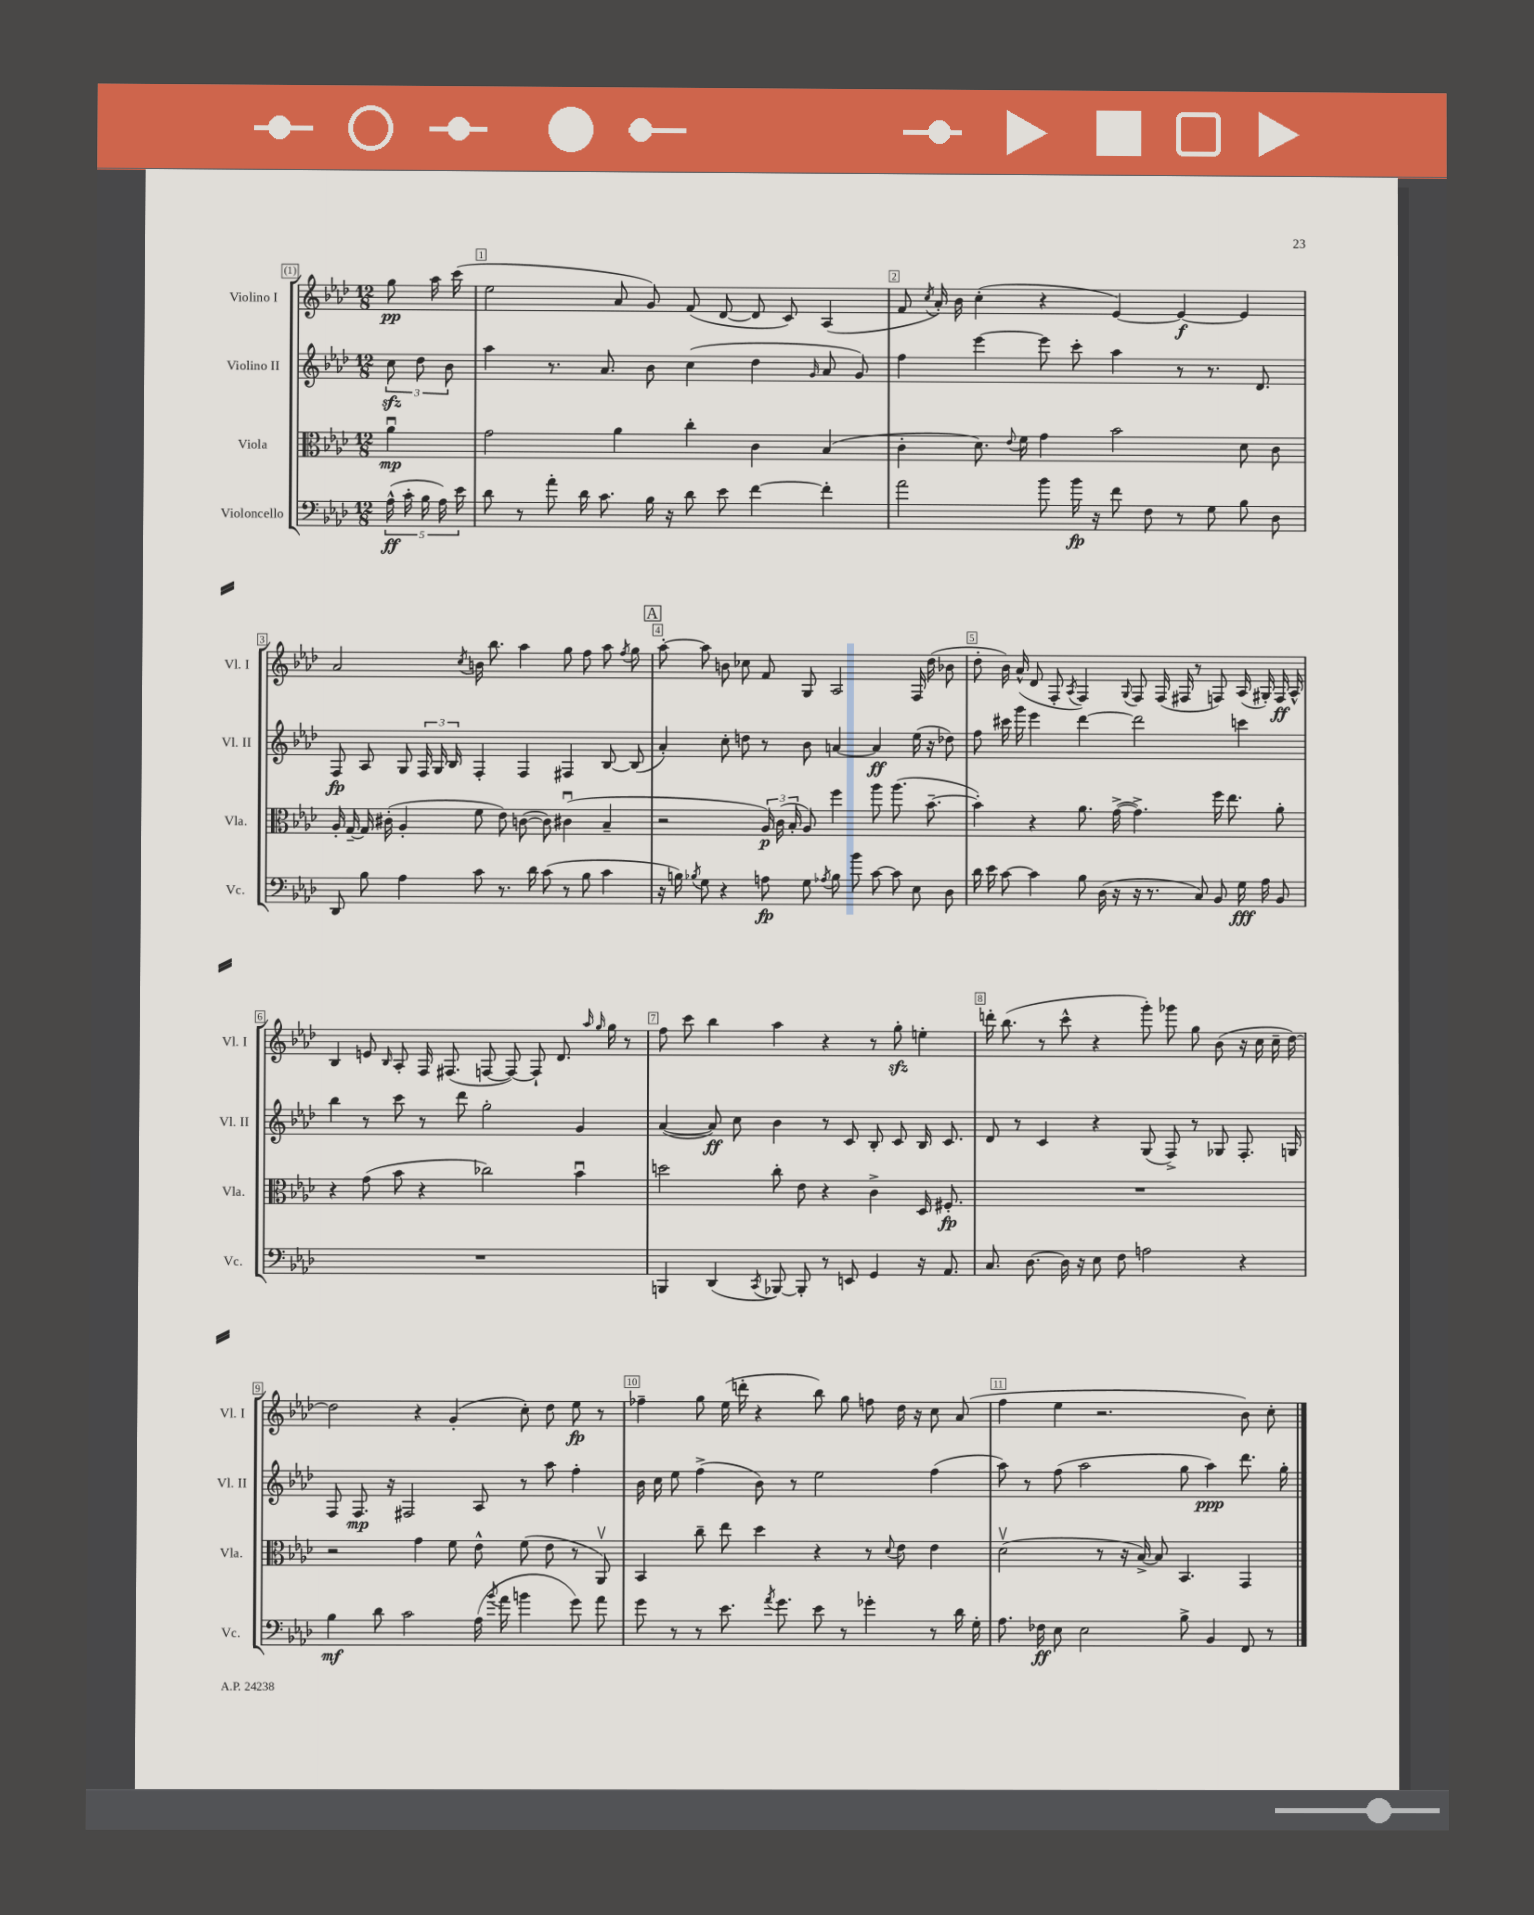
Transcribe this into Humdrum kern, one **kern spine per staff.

**kern	**kern	**kern	**kern
*staff4	*staff3	*staff2	*staff1
*clefF4	*clefC3	*clefG2	*clefG2
*k[b-e-a-d-]	*k[b-e-a-d-]	*k[b-e-a-d-]	*k[b-e-a-d-]
*M12/8	*M12/8	*M12/8	*M12/8
(20A-^^\	4a-u\	12cc\	8gg\
20c'\	.	.	.
.	.	12dd-\	.
20B-\	.	.	.
.	.	.	16aa-\
20A-\)	.	.	.
.	.	12b-\	.
.	.	.	(16ccc\
20e-\	.	.	.
=	=	=	=
8d-\	2g\	4aa-\	2ee-\
8r	.	.	.
8a-'\	.	8.r	.
16d-\	.	.	.
8.c\	.	8.a-/	.
.	4a-\	.	8a-/
16B-\	.	8b-\	8g/)
16r	.	.	.
8d-\	4cc'\	(4cc\	(8f/
8e-\	.	.	[8d-/
[4f\	4c\	4dd-\	8d-/]
.	.	.	8c/)
.	.	16qqg/	.
4f'\]	(4B-/	8a-/	(4A-/
.	.	8g/)	.
=	=	=	=
2a-\	4c'\	4ff\	8f/
.	.	.	8qcc/
.	.	.	16a-'/)
.	.	.	16b-\
.	8.d-\)	[4eee-\	(4cc'\
.	8qqe-/	.	.
.	16f\	.	.
8b-\	4g\	8eee-\]	4r
16b-\	.	8ccc'\	.
16r	.	.	.
8f\	2b-\	4aa-\	[4e-/)
8F\	.	.	.
8r	.	8r	4e-/_
8G\	.	8.r	.
8B-\	8d-\	.	4e-/]
.	.	8.d-/	.
8D-\	8c\	.	.
=	=	=	=
8DD-/	16A-'/	8F/	2a-/
.	[16G~/	.	.
8B-\	16G/]	8A-/	.
.	(16c#'\	.	.
4A-\	4A-'/	8G/	.
.	.	24F/	.
.	.	24G/	.
.	.	24B-/	.
.	.	.	8qcc/
8c\	8f\	4F'/	16b\
.	.	.	8.bb-\
8.r	8e-\)	.	.
.	([8c\	4F/	4aa-\
16d-\	.	.	.
(8c\	8c\])	.	.
8r	(4c#u\	4F#/	8gg\
8B-\	.	.	8ff\
4c\	4B-~/	[8B-/	8aa-\
.	.	.	8qff/
.	.	(8B-/]	8gg\
=	=	=	=
16r	2r	4a-'/)	[8aa-'\
16B\)	.	.	.
8qB-/	.	.	.
8G\	.	.	8aa-\]
4r	.	8cc'\	8b\
.	.	8dd\	8cc-\
8A\	24A-/)	8r	8f/
.	(24c\	.	.
.	24B-'/	.	.
8G\	8A-/)	8b-\	8G/
8qA-/	.	.	.
8B-\	4ff\	[4a/	2A-/
8b-\	.	.	.
[8c\	8aa-\	4a/]	.
8c\]	(8.aa-\	.	.
8E-\	.	(16ee-\	16F/
.	[8.b-~\	16r	(16dd-\
8D-\	.	8dd-\)	8b-\
=	=	=	=
16d-\	4b-'\])	8ff\	8dd-'\
16e-\	.	.	.
[8c\	.	16ccc#\	16b-\)
.	.	16ggg\	(16a-^^/
4c\]	4r	4eee-\	8d-/
.	.	.	8F'/
.	.	.	8qA-/
8B-\	8.a-\	[4ddd-\	4F/)
(16D-\	.	.	.
16r	([16g^\	.	.
.	.	.	8qqG/
16r	4.g^\])	2ddd-\]	8F/
8.r	.	.	.
.	.	.	(16F/
.	.	.	16F#/
8C/)	.	.	8r
8BB-/	16ff\	.	8F/)
.	8.ee-\	.	.
16G\	.	4ccc\	(16A-/
16A-\	.	.	16G#'/)
8BB-/	8a-'\	.	16F/
.	.	.	16A-^^/
=	=	=	=
1.r	4r	4bb-\	4B-/
.	(8g\	8r	8e/
.	.	.	16qqB-/
.	8b-\	8ccc\	8A-'/
.	4r	8r	16F/
.	.	.	(8.F#/
.	.	8ddd-\	.
.	2cc-\)	2gg'\	[8F/
.	.	.	8F/_)
.	.	.	8F`/]
.	.	.	8.d-/
.	4b-u\	4g/	.
.	.	.	16qqaa-/
.	.	.	16qqgg/
.	.	.	16gg\
.	.	.	8r
=	=	=	=
4BBB/	2dd\	([4a-/	8ff\
.	.	.	8ccc\
(4DD-/	.	8a-/])	4bb-\
.	.	8cc\	.
8qCC/	.	.	.
[8BBB-/)	8cc'\	4b-\	4aa-\
8BBB-'/]	8e-\	.	.
8r	4r	8r	4r
8EE/	.	8c/	.
4GG/	4c^\	8B-'/	8r
.	.	8c/	8gg'\
16r	16D-/	16B-/	4ee'\
8.AA-/	8.F#'/	8.c/	.
=	=	=	=
8.C/	1.r	8d-/	16ddd'\
.	.	.	(8.bb-\
.	.	8r	.
[8.D-\	.	.	.
.	.	4c/	8r
16D-\]	.	.	8ccc^^\
16r	.	.	.
8E-\	.	4r	4r
8F\	.	.	.
2A\	.	(8G/	8ggg'\)
.	.	8F^/)	8ggg-\
.	.	8r	8gg\
.	.	8G-/	(8b-\
4r	.	8.F'/	16r
.	.	.	16cc\
.	.	.	16cc~\
.	.	16G/	[16dd-\)
=	=	=	=
4B-\	2r	8F/	2dd-\]
.	.	8.F/	.
8d-\	.	.	.
.	.	16r	.
2c\	.	2F#/	.
.	4g\	.	4r
.	8f\	.	(4g'/
(16A-\	8e-^^\	8A-/	.
8qb-/	.	.	.
16a-\	.	.	.
4b\	(8f\	8r	8cc'\)
.	8e-\	8aa-\	8dd-\
8g\)	8r	4ff'\	8ee-\
8a-\	8AA-v/)	.	8r
=	=	=	=
8g\	4BB-/	16b-\	4ff-~\
.	.	16cc\	.
8r	.	8ee-\	.
8r	8cc~\	(4ff^\	8gg\
8.e-\	8ee-\	.	(16ee-\
.	.	.	16ddd'\
.	4dd-\	8b-\)	4r
8qa-/	.	.	.
8.g\	.	.	.
.	.	8r	.
8e-\	4r	2ee-\	8bb-\)
8r	.	.	8gg\
4g-'\	8r	.	8ff\
.	8qqd-/	.	.
.	8e-\	.	16dd-\
.	.	.	16r
8r	4e-\	(4ff\	8cc\
16d-\	.	.	(8a-/
16G'\	.	.	.
=	=	=	=
8.A-\	(2d-v\	8aa-\)	4ff\
.	.	8r	.
16F-\	.	.	.
8E-\	.	(8ff\	4ee-\
2E-\	.	2aa-\	.
.	8r	.	2.r
.	16r	.	.
.	[16B-^/)	.	.
.	8B-/]	.	.
8B-^\	4.BB-/	8gg\	.
4BB-/	.	4aa-\)	.
8FF/	4GG/	8.ddd-\	8b-\)
8r	.	.	8cc'\
.	.	16gg'\	.
==	==	==	==
*-	*-	*-	*-
